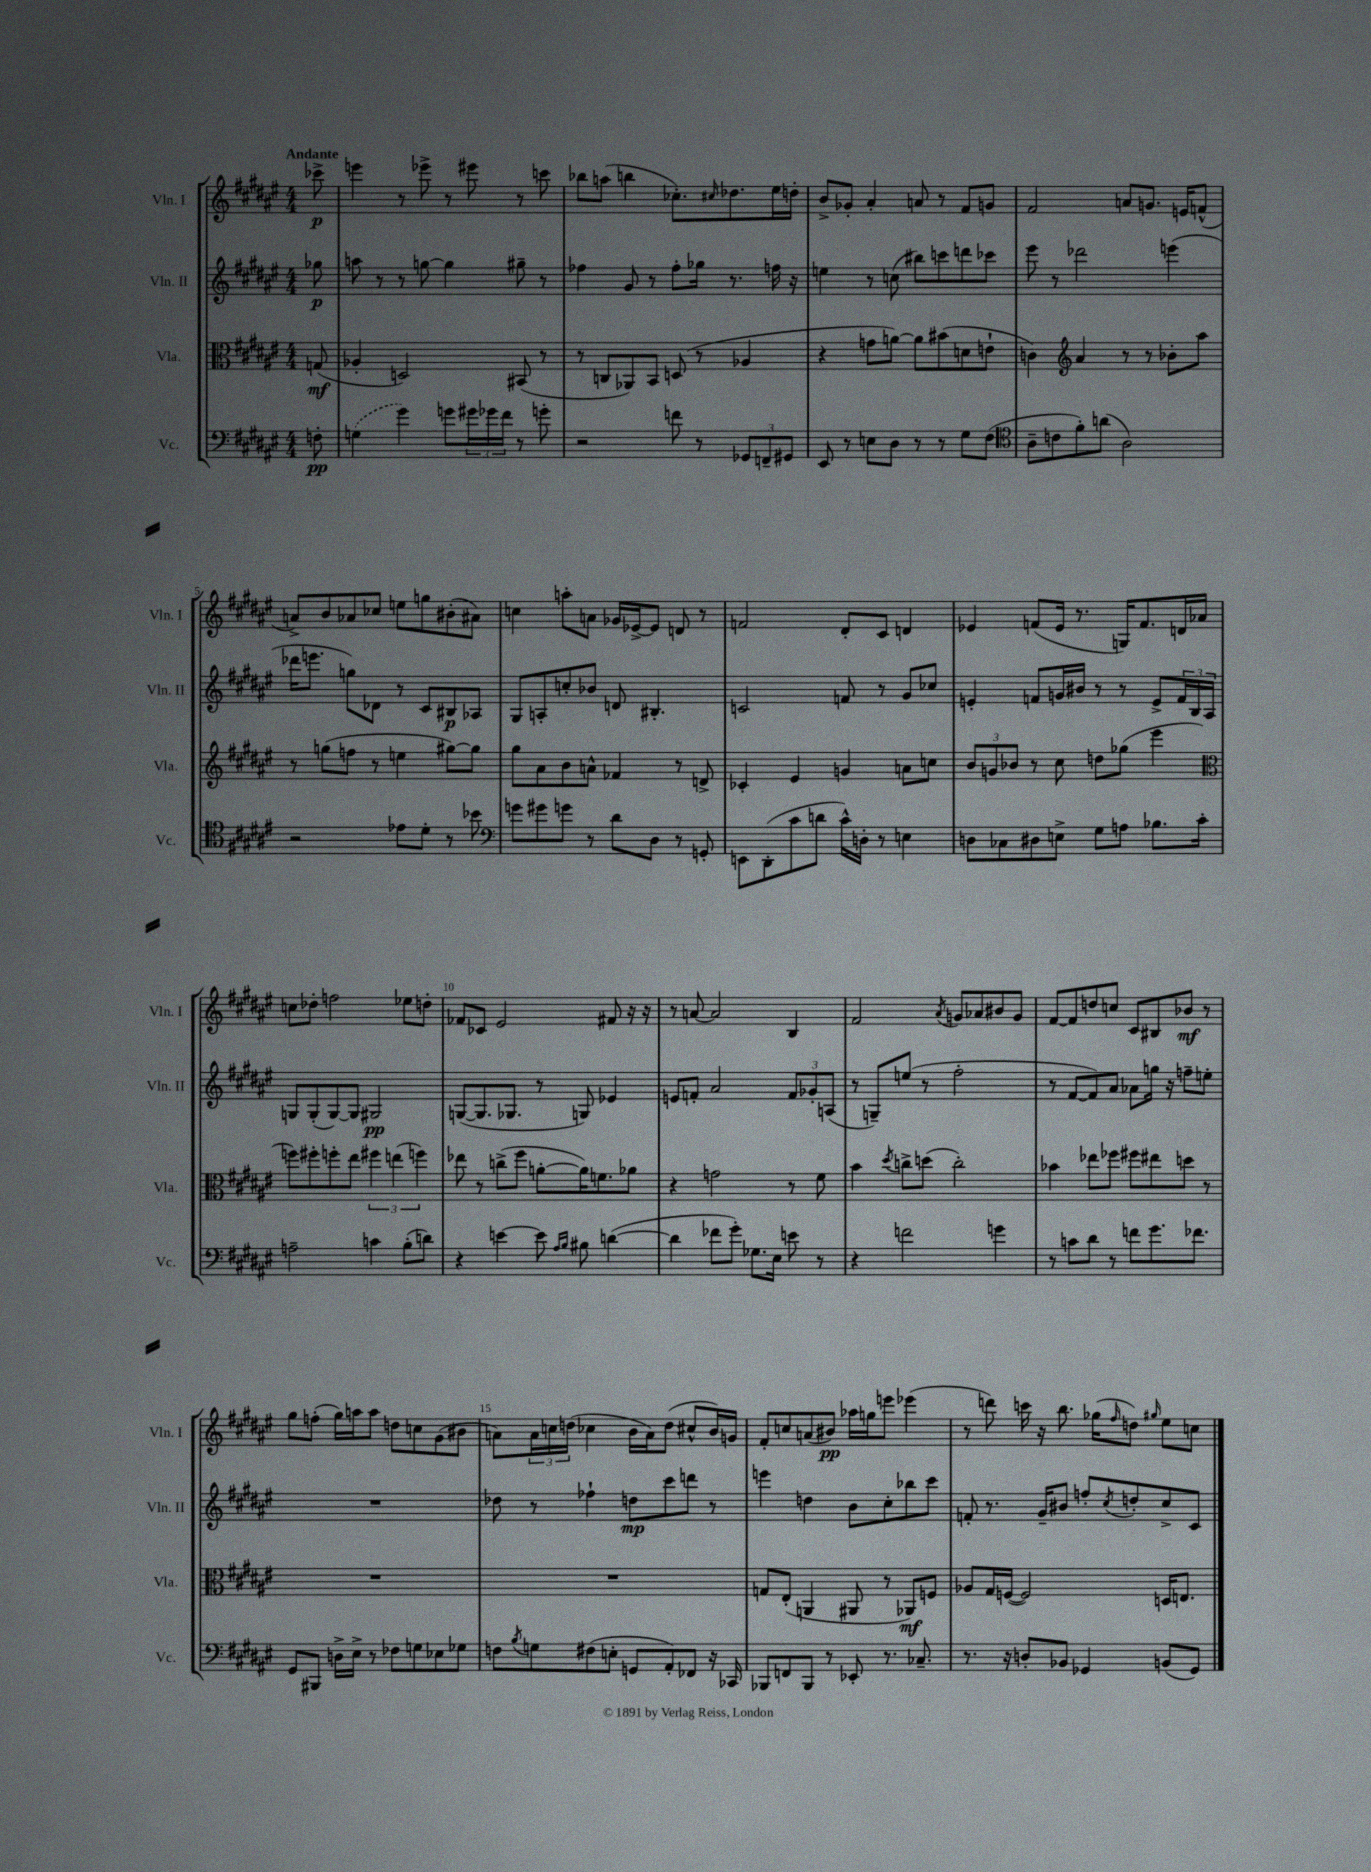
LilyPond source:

<<
\new StaffGroup <<
\new Staff = "s0" \with { instrumentName = "Vln. I" shortInstrumentName = "Vln. I" } {
    \clef treble \key fis \major \numericTimeSignature \time 4/4 \partial 8 \tempo "Andante"
    ces'''8->\p |
    e'''4 r8 ees'''8-> r8 eis'''8 r8 c'''8 |
    bes''8 a''8( b''4 ces''8.-.) \grace { cis''16 } des''8. eis''16 d''16-. |
    b'8-> ges'8-. ais'4-. a'8 r8 fis'8 g'8 |
    fis'2 a'8 g'8. e'16 f'8-^( |
    a'8->) b'8 aes'8 ces''8 e''8 g''8 bis'8-.( ais'8) |
    c''4 a''8-. a'8 ges'16 ees'16~-> ees'8 d'8 r8 |
    f'2 dis'8-. cis'8 d'4 |
    ees'4 f'8( ees'16 r8. g16) f'8. d'16 aes'16 |
    c''8 des''8-. f''2 ees''8 d''8-. |
    fes'8 ces'8 eis'2 fis'8 r16 r16 |
    r8 a'8~ a'2 b4 |
    fis'2 \acciaccatura { ais'8 } g'8 aes'8 bis'8 g'8 |
    fis'8~ fis'8 d''8 c''8 cis'8 bis8 bes'8\mf r8 |
    gis''8 f''8-.( gis''16) a''16 a''8 d''8 c''8 gis'8( bis'8 |
    a'8) \tuplet 3/2 { a'16 c''16 d''16( } ces''4 b'16 a'16) d''8( cis''8-^ b'16) g'16 |
    fis'8-. c''8 a'8( bis'8\pp) aes''16 g''16 e'''8 ees'''4( |
    r8 d'''8) c'''16 r16 b''8. ges''16( \grace { fis''16 } d''8) \grace { gis''16 } eis''8 c''8 \bar "|." |
}
\new Staff = "s1" \with { instrumentName = "Vln. II" shortInstrumentName = "Vln. II" } {
    \clef treble \key fis \major \numericTimeSignature \time 4/4 \partial 8
    ges''8\p |
    a''8 r8 r8 g''8~ g''4 gis''8-- r8 |
    fes''4 gis'8 r8 fes''8-. ges''16 r8. f''16 r16 |
    e''4 r8 c''8( bis''8) c'''8 d'''8 ces'''8 |
    eis'''8 r8 des'''2 e'''4( |
    des'''16 e'''8. g''8) des'8 r8 cis'8 bis8\p aes8 |
    gis8 a8-. c''8-. bes'8 d'8 bis4.-. |
    c'2 f'8 r8 gis'8 ces''8 |
    e'4-. f'8 g'16 bis'16 r8 r8 e'8-> \tuplet 3/2 { f'16 b16 ais16 } |
    g8 g8-.( g8~) g8 gis2\pp |
    g8~( g8. ges8. r8 g8) ees'4 |
    e'8 f'8-. ais'2 \tuplet 3/2 { f'8 ges'8-. a8( } |
    r8 g8--) e''8( r8 fis''2-. |
    r8 fis'8~ fis'8) ais'8 aes'8 g''16 r16 f''8-- e''8-. |
    R1 |
    des''8 r8 fes''4-! d''8\mp cis'''8 d'''8 r8 |
    e'''4 d''4 b'8 cis''8-. bes''8 cis'''8 |
    f'8-. r8. gis'16-- bis'8 f''8-. \acciaccatura { cis''8 } d''8-. cis''8-> cis'8 \bar "|." |
}
\new Staff = "s2" \with { instrumentName = "Vla." shortInstrumentName = "Vla." } {
    \clef alto \key fis \major \numericTimeSignature \time 4/4 \partial 8
    g8\mf( |
    aes4-. d2) bis,8( r8 |
    r8 c8 aes,8) b,8 d8( r8 aes4 |
    r4 g'8 a'8~) a'8 bis'8( d'8 e'8-! |
    c'4) \clef treble ais'4 r8 r8 bes'8-. ais''8 |
    r8 g''8( f''8 r8 e''4 gis''8~) gis''8 |
    gis''8 ais'8 b'8 a'8-^ fes'4 r8 d'8-> |
    ces'4-. eis'4 g'4 a'8 c''8 |
    \tuplet 3/2 { b'8 g'8 bes'8 } r8 cis''8 d''8 ges''8( eis'''4 |
    \clef alto f''8) fis''8-. f''8-. eis''8 \tuplet 3/2 { fis''4 e''4( f''4) } |
    ees''8 r8 c''8->( fis''8 a'8~-. a'16) f'8. aes'8 |
    r4 g'2 r8 fis'8 |
    b'4 \acciaccatura { dis''8 } c''8-> d''8( c''2-.) |
    bes'4 ees''8 fes''8 fis''8 eis''8 d''8 r8 |
    R1 |
    R1 |
    g8 eis8-.( a,4 ais,8 r8 aes,8\mf) f8 |
    aes8 gis16 f16~( f2) d16 e8. \bar "|." |
}
\new Staff = "s3" \with { instrumentName = "Vc." shortInstrumentName = "Vc." } {
    \clef bass \key fis \major \numericTimeSignature \time 4/4 \partial 8
    f8-.\pp |
    \once \slurDashed g4( gis'4) g'8 \tuplet 3/2 { gis'16 ges'16 fis'16 } r8 g'8-. |
    r2 f'8 r8 \tuplet 3/2 { ges,8 f,8-- gis,8 } |
    eis,8 r8 e8 dis8 r8 r8 gis8 fis8( |
    \clef tenor ais8-- c'8 fis'8-.) a'8( ais2) |
    r2 ees'8 dis'8-. r8 bes'8 |
    \clef bass g'8 gis'8 g'8 r8 dis'8 dis8 r8 g,8-. |
    e,8 dis,8-.( cis'8 d'8 cis'16-^) d16-. r8 e4 |
    d8 ces8 dis8 e8-> gis8 a8 bes8. cis'16-. |
    a2-- c'4 b8-.( d'8) |
    r4 e'4~ e'8 \grace { ais16 b16 } bis8 d'4~( |
    d'4 fes'8 gis'8-.) ges8. eis16 e'8 r8 |
    r4 f'2 g'4 |
    r8 c'8 dis'8 r8 f'8 gis'8. fes'8. |
    gis,8 bis,,8 d16-> eis16-> r8 fes8 g8 ees8 ges8 |
    f8 \acciaccatura { b8 } g8 fis8( e8-. g,8 ais,8-.) fes,8 r16 ces,16 |
    bes,,8 f,8 bes,,8 r8 ees,8-. r8. ces8.-- |
    r8. r16 d8-. bes,8 ges,4 b,8( ges,8) \bar "|." |
}
>>
>>
\layout { \context { \Score \override BarNumber.break-visibility = ##(#f #t #t) barNumberVisibility = #(every-nth-bar-number-visible 5) } }
